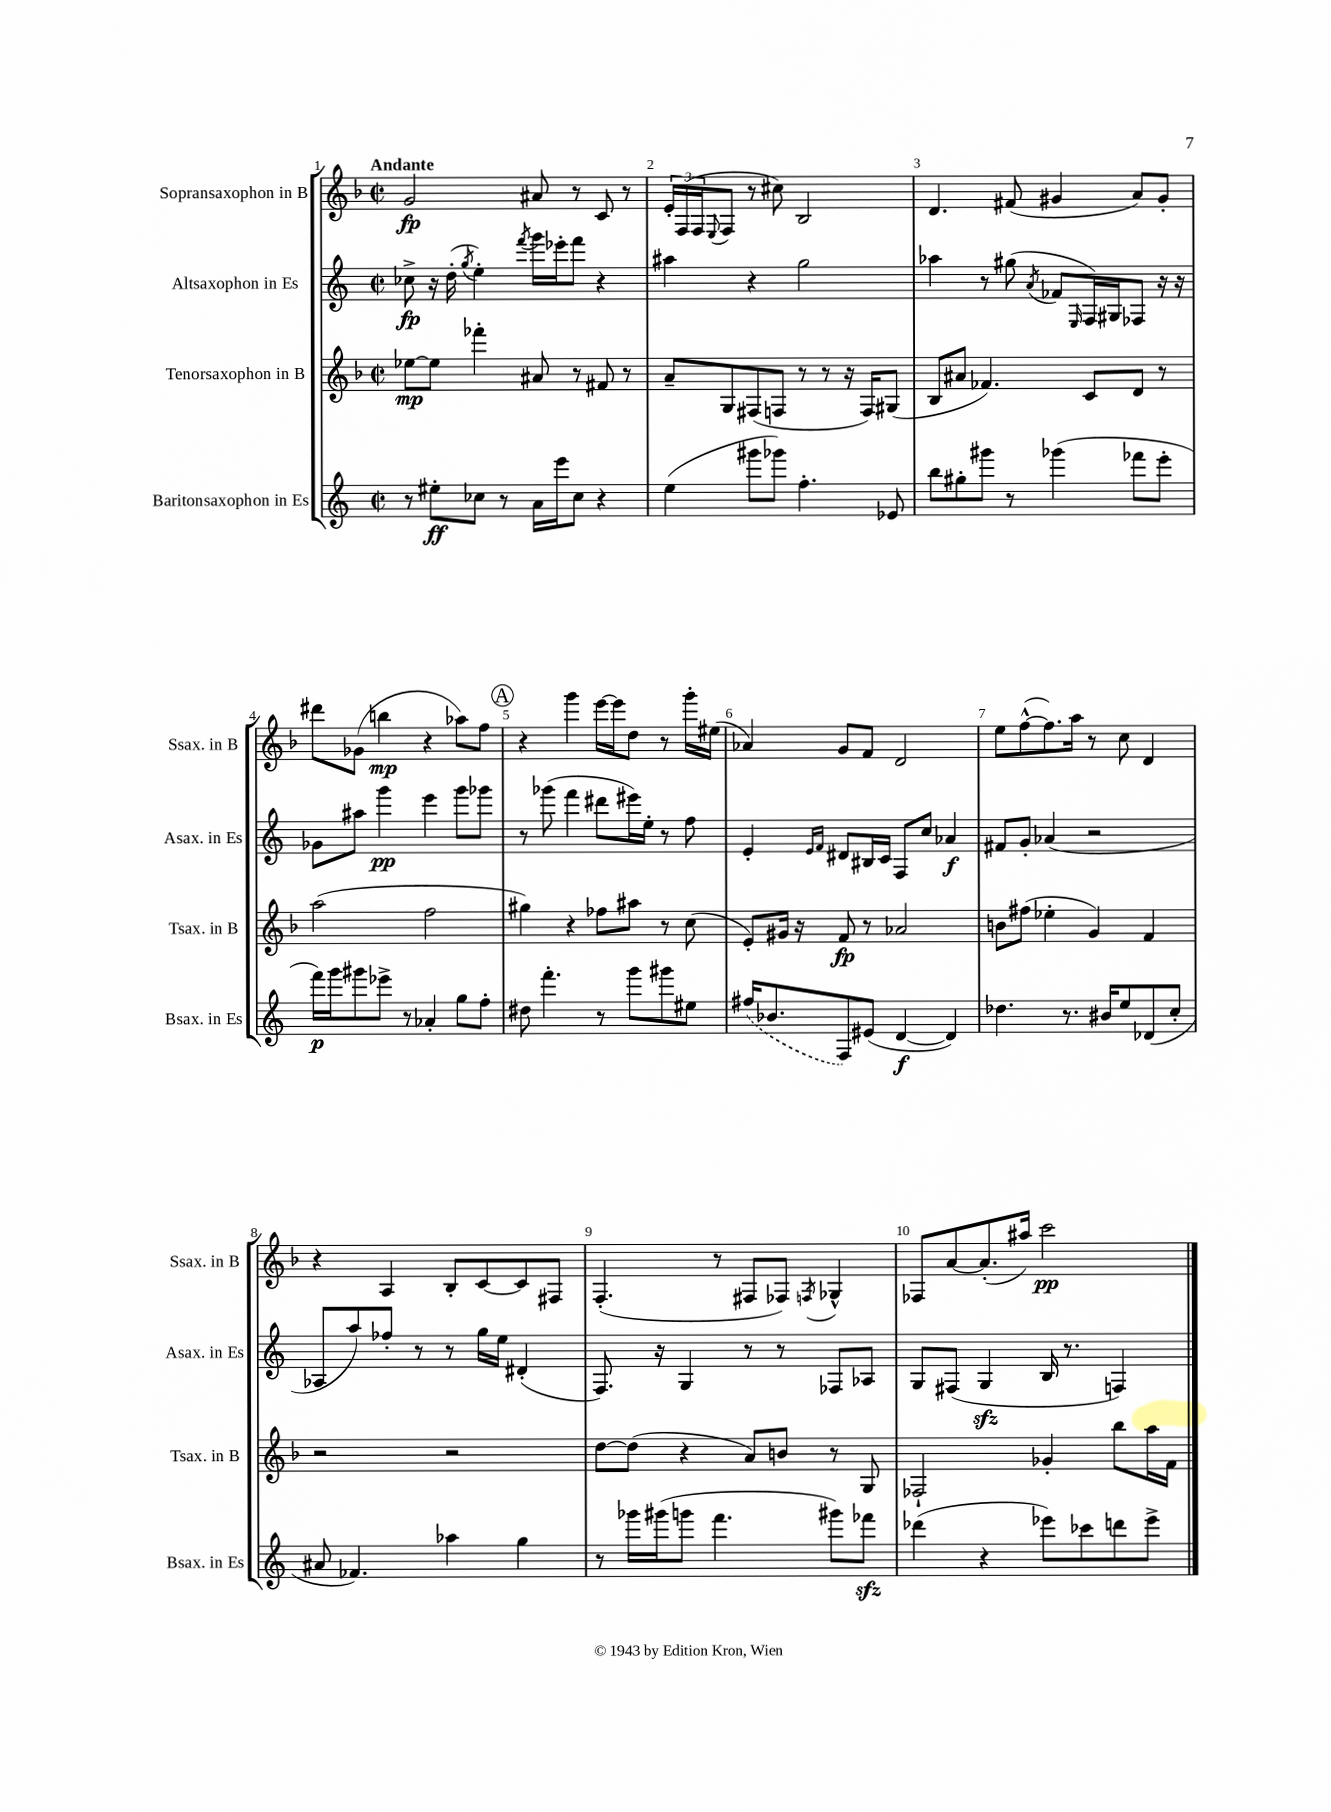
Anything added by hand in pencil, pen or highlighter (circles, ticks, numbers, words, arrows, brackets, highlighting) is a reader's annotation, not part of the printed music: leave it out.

**kern	**dynam	**kern	**dynam	**kern	**dynam	**kern	**dynam
*part4	*part4	*part3	*part3	*part2	*part2	*part1	*part1
*staff4	*staff4	*staff3	*staff3	*staff2	*staff2	*staff1	*staff1
*I"Baritonsaxophon in Es	*	*I"Tenorsaxophon in B	*	*I"Altsaxophon in Es	*	*I"Sopransaxophon in B	*
*I'Bsax. in Es	*	*I'Tsax. in B	*	*I'Asax. in Es	*	*I'Ssax. in B	*
*clefG2	*	*clefG2	*	*clefG2	*	*clefG2	*
*k[]	*	*k[b-]	*	*k[]	*	*k[b-]	*
*M2/2	*	*M2/2	*	*M2/2	*	*M2/2	*
*met(c|)	*	*met(c|)	*	*met(c|)	*	*met(c|)	*
=1	=1	=1	=1	=1	=1	=1	=1
!	!	!	!	!	!	!LO:TX:a:B:t=Andante	!
8r	.	[8ee-X\L	mp	8cc-X^\	fp	2g/	fp
8ee#X'\L	ff	8ee-\J]	.	16r	.	.	.
.	.	.	.	(16dd'\	.	.	.
.	.	.	.	8qgg/	.	.	.
8cc-X\J	.	4fff-X'\	.	4ee'\)	.	.	.
8r	.	.	.	.	.	.	.
.	.	.	.	8qfff/	.	.	.
16a\LL	.	8a#X/	.	16ggg\LL	.	8a#X/	.
16eee\J	.	.	.	16eee-X'\J	.	.	.
8cc-\J	.	8r	.	8fff\J	.	8r	.
4r	.	8f#X/	.	4r	.	8c/	.
.	.	8r	.	.	.	8r	.
=2	=2	=2	=2	=2	=2	=2	=2
(4ee\	.	8a~/L	.	4aa#X\	.	24e'/LL	.
.	.	.	.	.	.	(24F/	.
.	.	.	.	.	.	24F/J	.
.	.	.	.	.	.	8qqE/	.
.	.	8G/	.	.	.	8F/J	.
8ggg#X\L	.	(8F#X/	.	4r	.	8r	.
8ggg-X\J)	.	8Fn/J	.	.	.	8cc#X\)	.
4.ff'\	.	8r	.	2gg\	.	2B-/	.
.	.	8r	.	.	.	.	.
.	.	16r	.	.	.	.	.
.	.	16F/KL)	.	.	.	.	.
8e-X/	.	(8G#X/J	.	.	.	.	.
=3	=3	=3	=3	=3	=3	=3	=3
8bb\L	.	8B-/L	.	4aa-X\	.	4.d/	.
8gg#X'\	.	8a#X/J	.	.	.	.	.
8ggg#X\J	.	4.f-X/)	.	8r	.	.	.
8r	.	.	.	(8gg#X\	.	(8f#X/	.
.	.	.	.	8qa/	.	.	.
(4ggg-X\	.	.	.	8f-X/L	.	4g#X/	.
.	.	.	.	16qqE/	.	.	.
.	.	8c/L	.	16F/L)	.	.	.
.	.	.	.	16G#X/J	.	.	.
8fff-X\L	.	8d/J	.	8F-X/J	.	8a/L)	.
8eee'\J	.	8r	.	16r	.	8g#'/J	.
.	.	.	.	16r	.	.	.
!!LO:LB:g=z
=4	=4	=4	=4	=4	=4	=4	=4
16fff\LL)	p	(2aa\	.	8g-X\L	.	8ddd#X\L	.
16ggg\J	.	.	.	.	.	.	.
8ggg#X\	.	.	.	8aa#X\J	.	(8g-X\J	.
8eee-X^\J	.	.	.	4ggg\	pp	4bbn\	mp
8r	.	.	.	.	.	.	.
4a-X'/	.	2ff\	.	4eee\	.	4r	.
8gg\L	.	.	.	8ggg\L	.	8aa-X\L)	.
8ff'\J	.	.	.	8ggg-X\J	.	8ff\J	.
!!LO:REH:place=s1:t=A
=5	=5	=5	=5	=5	=5	=5	=5
8dd#X\	.	4gg#X\)	.	8r	.	4r	.
4.fff'\	.	.	.	(8ggg-X\	.	.	.
.	.	4r	.	4fff\	.	4ggg\	.
8r	.	8ff-X\L	.	8ddd#X\L	.	[16eee\LL	.
.	.	.	.	.	.	16eee\J]	.
8ggg\L	.	8aa#X\J	.	16eee#X\L)	.	8dd\J	.
.	.	.	.	16ee'\JJ	.	.	.
8ggg#X\	.	8r	.	8r	.	8r	.
8ee#X\J	.	(8cc\	.	8ff\	.	16ggg'\LL	.
.	.	.	.	.	.	(16ee#X\JJ	.
=6	=6	=6	=6	=6	=6	=6	=6
(16ff#X/KL	.	8e'/L)	.	4e'/	.	4a-X/)	.
8.b-X/	.	.	.	.	.	.	.
.	.	16g#X/Jk	.	.	.	.	.
.	.	16r	.	.	.	.	.
.	.	.	.	16qqe/LL	.	.	.
.	.	.	.	16qqf/JJ	.	.	.
8F/)	.	8f/	fp	8d#X/L	.	8g/L	.
(8e#X/J	.	8r	.	16B#X/L	.	8f/J	.
.	.	.	.	16c/JJ	.	.	.
[4d/	f	2a-X/	.	8F/L	.	2d/	.
.	.	.	.	8cc/J	.	.	.
4d/])	.	.	.	4a-X/	f	.	.
=7	=7	=7	=7	=7	=7	=7	=7
4.dd-X\	.	8bn\L	.	8f#X/L	.	8ee\L	.
.	.	(8ff#X\J	.	8g'/J	.	([8ff^^\	.
.	.	4ee-X'\	.	(4a-X/	.	8.ff\])	.
8.r	.	.	.	.	.	.	.
.	.	.	.	.	.	16aa\Jk	.
.	.	4g/)	.	2r	.	8r	.
16b#X/KL	.	.	.	.	.	.	.
8ee/	.	.	.	.	.	8cc\	.
(8d-X/	.	4f/	.	.	.	4d/	.
8cc'/J	.	.	.	.	.	.	.
!!LO:LB:g=z
=8	=8	=8	=8	=8	=8	=8	=8
8a#X/	.	2r	.	8A-X/L	.	4r	.
4.f-X/)	.	.	.	8aa/)	.	.	.
.	.	.	.	8ff-X'/J	.	4A/	.
.	.	.	.	8r	.	.	.
4aa-X\	.	2r	.	8r	.	8B-'/L	.
.	.	.	.	16gg\LL	.	[8c/	.
.	.	.	.	16ee\JJ	.	.	.
4gg\	.	.	.	(4d#X'/	.	8c/]	.
.	.	.	.	.	.	8F#X/J	.
=9	=9	=9	=9	=9	=9	=9	=9
8r	.	[8dd\L	.	8.F/)	.	(4.F'/	.
16ggg-X\LL	.	(8dd\J]	.	.	.	.	.
(16ggg#X\J	.	.	.	16r	.	.	.
8gggn\J	.	4r	.	4G/	.	.	.
4.fff\	.	.	.	.	.	8r	.
.	.	8a/L)	.	8r	.	8F#X/L	.
.	.	8bn/J	.	8r	.	8F-X/J)	.
.	.	.	.	.	.	8qFn/	.
8ggg#X\L)	.	8r	.	8F-X/L	.	4G-X^^/	.
8fff-Xzz\J	.	8G/	.	8A-X/J	.	.	.
=10	=10	=10	=10	=10	=10	=10	=10
(4ddd-X\	.	2F-X`/	.	8G/L	.	8F-X/L	.
.	.	.	.	(8F#X/J	.	[8a/	.
4r	.	.	.	4Gzz/	.	(8.a'/]	.
.	.	.	.	.	.	16aa#X/Jk)	.
8eee-X\L)	.	4g-X'/	.	16B/	.	2ccc\	pp
.	.	.	.	8.r	.	.	.
8ccc-X\	.	.	.	.	.	.	.
8dddn\	.	8bb-\L	.	4Fn/)	.	.	.
8eee-^\J	.	16aa\L	.	.	.	.	.
.	.	16f\JJ	.	.	.	.	.
==	==	==	==	==	==	==	==
*-	*-	*-	*-	*-	*-	*-	*-
